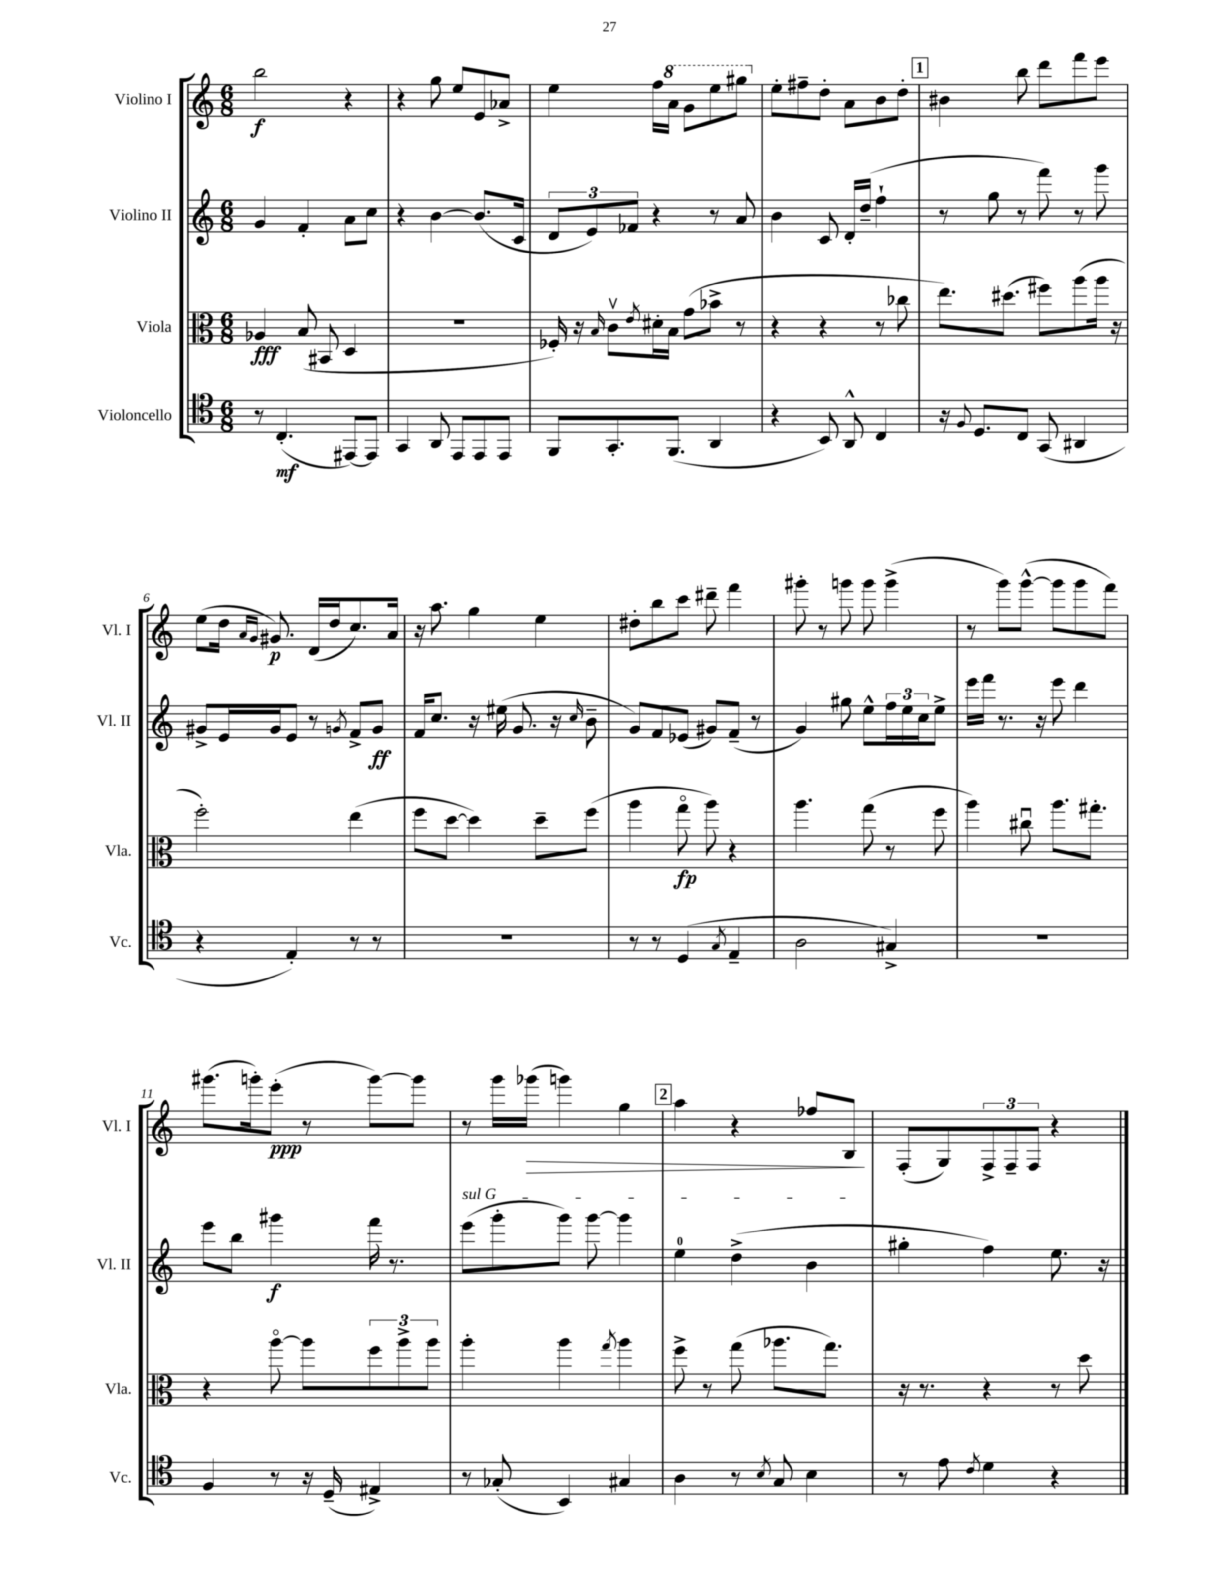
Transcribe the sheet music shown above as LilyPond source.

<<
\new StaffGroup <<
\new Staff = "s0" \with { instrumentName = "Violino I" shortInstrumentName = "Vl. I" } {
    \clef treble \key c \major \numericTimeSignature \time 6/8
    b''2\f r4 |
    r4 g''8 e''8 e'8 aes'8-> |
    e''4 f''16 \ottava #1 a''16 g''8 e'''8 gis'''8 \ottava #0 |
    e''8-. fis''8-- d''8-. a'8 b'8 d''8-. |
    \mark \markup { \box "1" } bis'4 b''8 d'''8 f'''8 e'''8 |
    e''8( d''16 \grace { a'16 g'16 } gis'8.\p) d'16( d''16 c''8.) a'16 |
    r16 a''8. g''4 e''4 |
    dis''8-. b''8 c'''8 dis'''8-- f'''4 |
    gis'''8-. r8 g'''8 g'''8 g'''4->( |
    r8 g'''8) g'''8~-^( g'''8 g'''8 f'''8) |
    gis'''8.( g'''16-.) e'''8-.\ppp( r8 g'''8~) g'''8 |
    r8 g'''16 ges'''16\>( g'''4) g''4 |
    \mark \markup { \box "2" } a''4 r4 fes''8 b8\! |
    f8-.( g8) \tuplet 3/2 { f8-> f8-- f8 } r4 \bar "|." |
}
\new Staff = "s1" \with { instrumentName = "Violino II" shortInstrumentName = "Vl. II" } {
    \clef treble \key c \major \numericTimeSignature \time 6/8
    g'4 f'4-. a'8 c''8 |
    r4 b'4~ b'8.( c'16 |
    \tuplet 3/2 { d'8 e'8) fes'8 } r4 r8 a'8 |
    b'4 c'8 d'16-. d''16--( f''4-! |
    \mark \markup { \box "1" } r8 g''8 r8 f'''8) r8 g'''8 |
    gis'8-> e'16 gis'16 e'8 r8 \acciaccatura { g'8 } f'8-> g'8\ff |
    f'16 c''8. r16 eis''16( g'8. r16 \grace { c''16 } b'8-- |
    g'8) f'8 ees'8( gis'8) f'8--( r8 |
    g'4) gis''8 e''8-^ \tuplet 3/2 { f''16 e''16 c''16 } e''8-> |
    e'''16 f'''16 r8. r16 e'''8 d'''4 |
    e'''8 b''8 gis'''4\f f'''16 r8. |
    \once \override TextSpanner.bound-details.left.text = \markup { \italic "sul G" } e'''8\startTextSpan( g'''8-. g'''8) g'''8~ g'''4 |
    \mark \markup { \box "2" } e''4-0 d''4->( b'4\stopTextSpan |
    gis''4-. f''4) e''8. r16 \bar "|." |
}
\new Staff = "s2" \with { instrumentName = "Viola" shortInstrumentName = "Vla." } {
    \clef alto \key c \major \numericTimeSignature \time 6/8
    aes4\fff b8( bis,8 d4 |
    R2. |
    fes16-.) r16 \grace { b16 } c'8\upbow \acciaccatura { e'8 } dis'16-. b16 g'8( bes'8-> r8 |
    r4 r4 r8 ces''8 |
    \mark \markup { \box "1" } e''8.) dis''8.( fis''8) a''8( a''16 r16 |
    f''2-.) e''4( |
    f''8 d''8~ d''4) d''8-- f''8( |
    a''4 g''8\flageolet\fp a''8) r4 |
    a''4. g''8( r8 f''8 |
    a''4) cis''8\downbow a''8. gis''8.-. |
    r4 a''8~\flageolet a''8 \tuplet 3/2 { f''8 a''8-> a''8 } |
    a''4-. a''4 \acciaccatura { g''8 } a''4 |
    \mark \markup { \box "2" } f''8-> r8 g''8( aes''8. g''8.) |
    r16 r8. r4 r8 d''8 \bar "|." |
}
\new Staff = "s3" \with { instrumentName = "Violoncello" shortInstrumentName = "Vc." } {
    \clef tenor \key c \major \numericTimeSignature \time 6/8
    r8 c4.-.\mf( eis,8~) eis,8 |
    g,4 a,8 e,8 e,8 e,8 |
    f,8 g,8.-. f,8.( a,4 |
    r4 b,8) a,8-^ c4 |
    \mark \markup { \box "1" } r16 \appoggiatura { f8 } d8. c8 g,8( ais,4 |
    r4 e4-.) r8 r8 |
    R2. |
    r8 r8 d4( \acciaccatura { g8 } e4-- |
    a2 gis4->) |
    R2. |
    f4 r8 r16 d16--( eis4->) |
    r8 ges8-.( b,4) gis4 |
    \mark \markup { \box "2" } a4 r8 \acciaccatura { b8 } g8 b4 |
    r8 e'8 \acciaccatura { c'8 } d'4 r4 \bar "|." |
}
>>
>>
